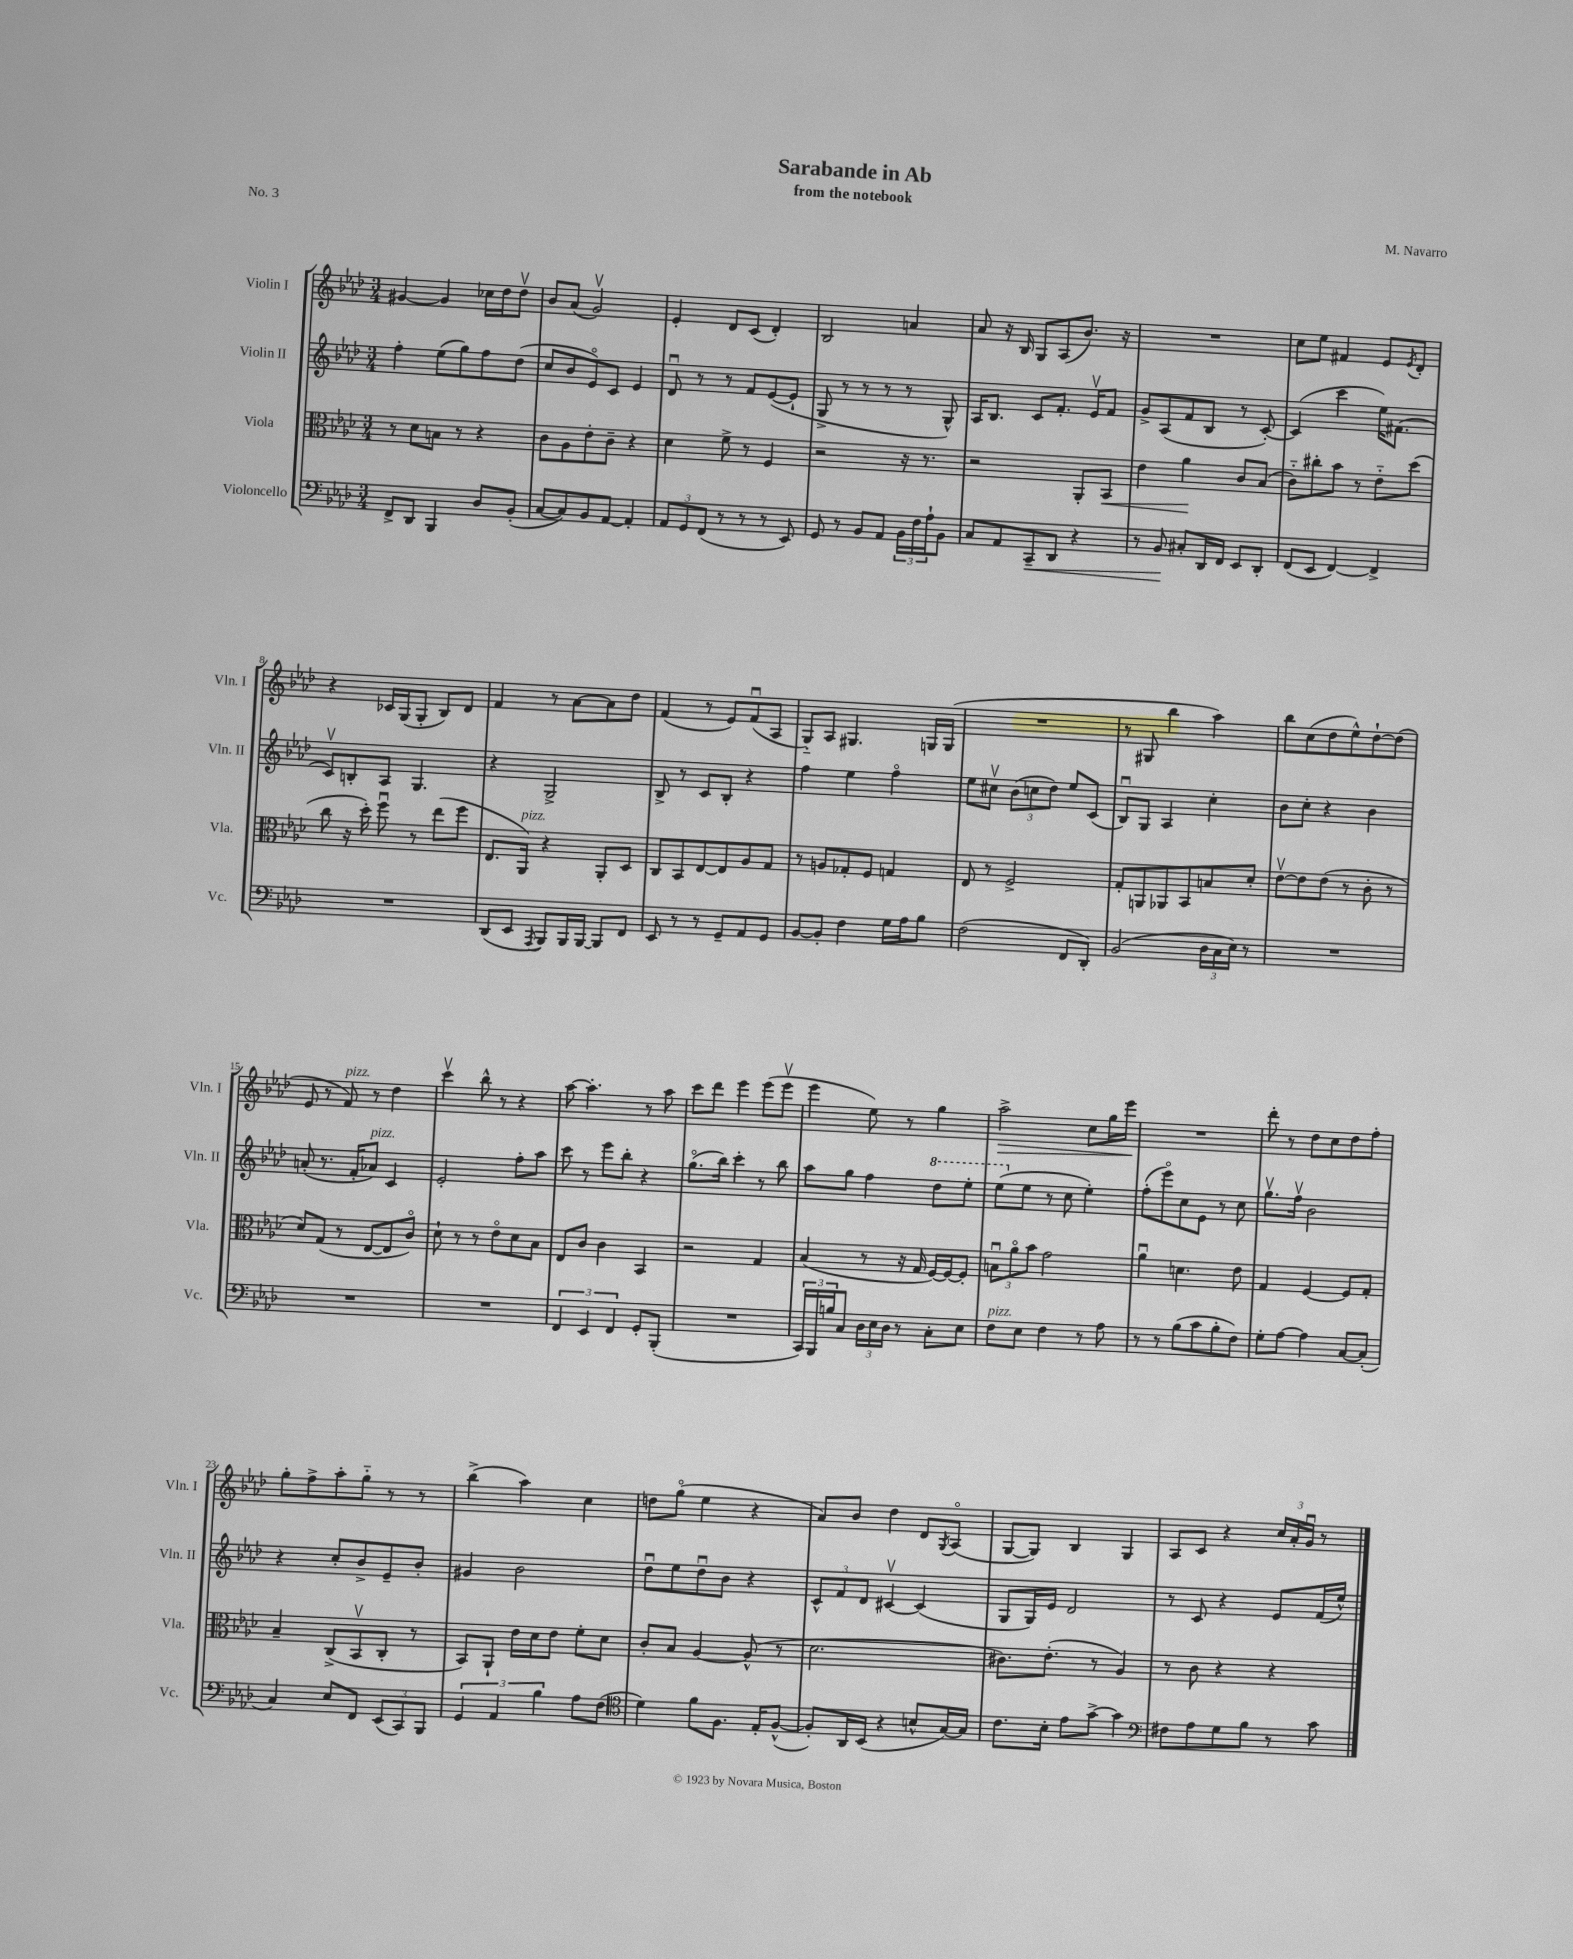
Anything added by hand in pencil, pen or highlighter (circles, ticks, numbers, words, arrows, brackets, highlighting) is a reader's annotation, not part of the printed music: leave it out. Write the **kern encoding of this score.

**kern	**dynam	**kern	**dynam	**kern	**kern	**dynam
*part4	*part4	*part3	*part3	*part2	*part1	*part1
*staff4	*staff4	*staff3	*staff3	*staff2	*staff1	*staff1
*I"Violoncello	*	*I"Viola	*	*I"Violin II	*I"Violin I	*
*I'Vc.	*	*I'Vla.	*	*I'Vln. II	*I'Vln. I	*
*clefF4	*	*clefC3	*	*clefG2	*clefG2	*
*k[b-e-a-d-]	*	*k[b-e-a-d-]	*	*k[b-e-a-d-]	*k[b-e-a-d-]	*
*M3/4	*	*M3/4	*	*M3/4	*M3/4	*
=1	=1	=1	=1	=1	=1	=1
8FF^/L	.	8r	.	4ff'\	[4g#X/	.
8DD-/J	.	8d-\L	.	.	.	.
4BBB-/	.	8Bn\J	.	(8ee-\L	4g#/]	.
.	.	8r	.	8gg\)	.	.
8D-/L	.	4r	.	8ff\	16cc-X\LL	.
.	.	.	.	.	16dd-\J	.
(8BB-'/J	.	.	.	(8dd-\J	8dd-v\J	.
=2	=2	=2	=2	=2	=2	=2
[8C/L	.	8c\L	.	8cc/L	8b-/L	.
8C/])	.	8A-\	.	8b-/	(8a-/J	.
8BB-/	.	8e-'\	.	8e-/)	2gv/)	.
[8AA-/J	.	8c~\J	.	8c/J	.	.
4AA-'/]	.	4r	.	4e-/	.	.
=3	=3	=3	=3	=3	=3	=3
12AA-/L	.	4d-\	.	8d-u/	4e-'/	.
12GG/	.	.	.	.	.	.
.	.	.	.	8r	.	.
(12FF/J	.	.	.	.	.	.
8r	.	8f^\	.	8r	8d-/L	.
8r	.	8r	.	8f/L	(8c/J	.
8r	.	4F/	.	([8e-/	4d-'/)	.
8EE-/)	.	.	.	8e-`/J]	.	.
=4	=4	=4	=4	=4	=4	=4
8GG/	.	2r	.	8G^/	2B-/	.
8r	.	.	.	8r	.	.
8BB-/L	.	.	.	8r	.	.
8AA-/J	.	.	.	8r	.	.
24BB-\LL	.	16r	.	8r	4an/	.
24F\	.	.	.	.	.	.
.	.	8.r	.	.	.	.
24A-`\J	.	.	.	.	.	.
8BB-\J	.	.	.	8G^^/)	.	.
=5	=5	=5	=5	=5	=5	=5
8C/L	.	2r	.	16A-/KL	8a-/	.
.	.	.	.	8.B-/J	.	.
8AA-/	.	.	.	.	16r	.
.	.	.	.	.	16B-/	.
!	!LO:HP:b	!	!	!	!	!
8CC~/	<	.	.	8c/L	8G/L	.
8DD-/J	.	.	.	8.f'/J	(8A-/	.
4r	.	8AA-'/L	.	.	8.b-/J)	.
.	.	.	.	16e-v/KL	.	.
!	!	!	!LO:HP:b	!	!	!
.	.	8BB-/J	<	8f/J	.	.
.	.	.	.	.	16r	.
=6	=6	=6	=6	=6	=6	=6
8r	.	4e-\	.	8g^/L	2.r	.
8BB-/	.	.	.	(8A-/	.	.
8C#X'/L	[	4a-\	.	8f/	.	.
16DD-/L	.	.	.	8B-/J	.	.
16FF/JJ	.	.	.	.	.	.
8EE-/L	.	8c/L	[	8r	.	.
8DD-'/J	.	(8B-/J	.	[8c'/)	.	.
=7	=7	=7	=7	=7	=7	=7
(8FF/L	.	8c\L)	.	(4c/]	8cc\L	.
8EE-/J	.	8cc#X'\	.	.	8ee-\J	.
[4FF/)	.	8b-\J	.	4ccc\	4f#X/	.
.	.	8r	.	.	.	.
4FF^/]	.	8e-\L	.	16ee-\KL)	8e-/L	.
.	.	.	.	(8.f#X\J	.	.
.	.	.	.	.	8qe-/	.
.	.	(8dd-\J	.	.	8d-'/J	.
!!LO:LB:g=z
=8	=8	=8	=8	=8	=8	=8
2.r	.	8cc\	.	8cv/L)	4r	.
.	.	16r	.	8Bn'/	.	.
.	.	16dd-'\)	.	.	.	.
.	.	8ffu\	.	8A-/J	16c-X/LL	.
.	.	.	.	.	(16G/J	.
.	.	8r	.	4.G/	8G'/J	.
.	.	(8ee-\L	.	.	8B-/L)	.
.	.	8ff\J	.	.	8d-/J	.
=9	=9	=9	=9	=9	=9	=9
(8DD-/L	.	8.E-/L	.	4r	4f/	.
8EE-/J	.	.	.	.	.	.
!	!	!LO:TX:a:i:t=pizz.	!	!	!	!
.	.	16AA-/Jk)	.	.	.	.
8qAAA-/	.	.	.	.	.	.
8BBB-/L)	.	4r	.	2G^/	8r	.
16BBB-/L	.	.	.	.	[8a-\L	.
[16BBB-/JJ	.	.	.	.	.	.
8BBB-/L]	.	8AA-'/L	.	.	8a-\]	.
8FF/J	.	8D-/J	.	.	8dd-\J	.
=10	=10	=10	=10	=10	=10	=10
8EE-/	.	8C/L	.	8B-^/	(4f/	.
8r	.	8BB-/	.	8r	.	.
8r	.	[8E-/	.	8c/L	8r	.
8GG~/L	.	8E-/]	.	8B-'/J	8e-/L)	.
8AA-/	.	8A-/	.	4r	(8fu/	.
8GG/J	.	8G/J	.	.	8A-/J	.
=11	=11	=11	=11	=11	=11	=11
[8BB-/L	.	8r	.	4ff\	8G/L)	.
8BB-'/J]	.	8An/L	.	.	8A-/J	.
4F\	.	8G-X'/	.	4ee-\	4.G#X/	.
.	.	8F/J	.	.	.	.
16G\LL	.	4Gn/	.	4ff\	.	.
16A-\J	.	.	.	.	.	.
8B-\J	.	.	.	.	16Gn/LL	.
.	.	.	.	.	(16G/JJ	.
=12	=12	=12	=12	=12	=12	=12
(2F\	.	8E-/	.	8ee-\L	2.r	.
.	.	8r	.	8cc#Xv\J	.	.
.	.	2F^/	.	(12b-\L	.	.
.	.	.	.	12ccn\	.	.
.	.	.	.	12dd-\J)	.	.
8FF/L	.	.	.	8ee-/L	.	.
8DD-'/J)	.	.	.	(8c/J	.	.
=13	=13	=13	=13	=13	=13	=13
(2BB-/	.	8G'/L	.	8B-u/L)	8r	.
.	.	8AAn/	.	8G/J	8G#X/	.
.	.	8AA-X/	.	4A-/	4bb-\	.
.	.	8BB-/	.	.	.	.
24D-\LL	.	8Bn/	.	4cc'\	4aa-\)	.
24C\	.	.	.	.	.	.
24E-\JJ)	.	.	.	.	.	.
8r	.	8d-'/J	.	.	.	.
=14	=14	=14	=14	=14	=14	=14
2.r	.	[8e-v\L	.	8b-\L	8bb-\L	.
.	.	8e-\]	.	8cc'\J	(8cc\	.
.	.	(8e-\J	.	4r	8dd-\	.
.	.	8r	.	.	8ee-^^\)	.
.	.	8c'\	.	4b-\	[8dd-`\	.
.	.	8r	.	.	(8dd-\J]	.
!!LO:LB:g=z
=15	=15	=15	=15	=15	=15	=15
2.r	.	8d-/L)	.	(8an'/	8e-/	.
.	.	(8G/J	.	8.r	8r	.
!	!	!	!	!	!LO:TX:a:i:t=pizz.	!
.	.	8r	.	.	8f/)	.
.	.	.	.	16f'/KL	.	.
!	!	!	!	!LO:TX:a:i:t=pizz.	!	!
.	.	[8E-/L	.	8a-X/J)	8r	.
.	.	8E-/]	.	4c/	4dd-\	.
.	.	8c/J)	.	.	.	.
=16	=16	=16	=16	=16	=16	=16
2.r	.	8d-`\	.	2e-'/	4cccv\	.
.	.	8r	.	.	.	.
.	.	8r	.	.	8bb-^^\	.
.	.	8e-\L	.	.	8r	.
.	.	8d-\	.	8ff'\L	4r	.
.	.	8B-\J	.	8aa-\J	.	.
=17	=17	=17	=17	=17	=17	=17
6FF/	.	8E-/L	.	8ccc\	[8aa-\	.
.	.	8c/J	.	8r	4.aa-'\]	.
6EE-/	.	.	.	.	.	.
.	.	4c\	.	8eee-\L	.	.
6FF/	.	.	.	.	.	.
.	.	.	.	8bb-'\J	.	.
8GG'/L	.	4BB-/	.	4r	8r	.
(8BBB-'/J	.	.	.	.	8aa-\	.
=18	=18	=18	=18	=18	=18	=18
2.r	.	2r	.	(8.gg\L	8ccc\L	.
.	.	.	.	.	8ddd-\J	.
.	.	.	.	16bb-\Jk)	.	.
.	.	.	.	4ccc'\	4eee-\	.
.	.	4G/	.	8r	(8eee-\L	.
.	.	.	.	8bb-\	8eee-v\J	.
=19	=19	=19	=19	=19	=19	=19
24CC/LL)	.	(4B-/	.	8aa-\L	4eee-\	.
24BBB-/	.	.	.	.	.	.
24Bn/J	.	.	.	.	.	.
8C/J	.	.	.	8gg\J	.	.
24D-\LL	.	8r	.	4ff\	8ee-\)	.
24E-\	.	.	.	.	.	.
24D-\JJ	.	.	.	.	.	.
8r	.	16r	.	.	8r	.
.	.	16G/	.	.	.	.
*	*	*	*	*8va	*	*
8C'\L	.	[16F/LL)	.	8ddd-\L	4gg\	.
.	.	16F/J_	.	.	.	.
8E-\J	.	8F'/J]	.	8eee-'\J	.	.
=20	=20	=20	=20	=20	=20	=20
!LO:TX:a:i:t=pizz.	!	!	!	!	!	!
!	!	!	!	!	!	!LO:HP:b
8F\L	.	12Bnu\L	.	(8eee-\L	2aa-^\	>
.	.	12a-\	.	.	.	.
*	*	*	*	*X8va	*	*
8E-\J	.	.	.	8ee-\J	.	.
.	.	12b-\J	.	.	.	.
4F\	.	2g\	.	8r	.	.
.	.	.	.	8cc\	.	.
8r	.	.	.	4ee-'\)	8cc\L	.
8A-\	.	.	.	.	16gg\L	.
.	.	.	.	.	16eee-\JJ	.
.	.	.	.	.	.	]
=21	=21	=21	=21	=21	=21	=21
8r	.	4a-u\	.	(8ff'\L	2.r	.
8r	.	.	.	8eee-\)	.	.
(8B-\L	.	4.dn\	.	8cc\	.	.
8c\	.	.	.	8e-\J	.	.
8B-'\	.	.	.	8r	.	.
8F\J)	.	8e-\	.	8cc\	.	.
=22	=22	=22	=22	=22	=22	=22
8G'\L	.	4G/	.	8.ggv\L	8ddd-'\	.
[8A-\J	.	.	.	.	8r	.
.	.	.	.	16ffv\Jk	.	.
4A-\]	.	[4F/	.	2b-\	8dd-\L	.
.	.	.	.	.	8cc\	.
[8C/L	.	8F/L]	.	.	8dd-\	.
(8C'/J]	.	8G'/J	.	.	8ff'\J	.
!!LO:LB:g=z
=23	=23	=23	=23	=23	=23	=23
4C/)	.	4B-~/	.	4r	8gg'\L	.
.	.	.	.	.	8ff^\	.
8E-/L	.	(8C^/L	.	8cc'/L	8aa-'\	.
8FF/J	.	8BB-v/	.	8b-^/	8gg\J	.
(12EE-/L	.	8C'/J	.	8e-~/	8r	.
12CC/)	.	.	.	.	.	.
.	.	8r	.	8b-'/J	8r	.
12BBB-/J	.	.	.	.	.	.
=24	=24	=24	=24	=24	=24	=24
6GG/	.	8BB-/L)	.	4g#X/	(4bb-^\	.
.	.	8AA-`/J	.	.	.	.
6AA-/	.	.	.	.	.	.
.	.	16e-\LL	.	2b-\	4aa-\)	.
.	.	16d-\J	.	.	.	.
6B-\	.	.	.	.	.	.
.	.	8e-\J	.	.	.	.
8A-\L	.	8f'\L	.	.	4cc\	.
(8F\J	.	8d-\J	.	.	.	.
=25	=25	=25	=25	=25	=25	=25
*clefC4	*	*	*	*	*	*
4d-\)	.	8c'/L	.	8dd-u\L	8ddn\L	.
.	.	8B-/J	.	8ee-\	(8gg\J	.
8f\L	.	[4A-/	.	8dd-u\	4ee-\	.
8.F\J	.	.	.	8b-\J	.	.
.	.	(8A-^^/]	.	4r	4r	.
16E-'/KL	.	.	.	.	.	.
([8F^^/J	.	8r	.	.	.	.
=26	=26	=26	=26	=26	=26	=26
8F'/L])	.	2.d-\	.	12c^^/L	8a-/L)	.
.	.	.	.	12f/	.	.
16AA-/L	.	.	.	.	8b-/J	.
.	.	.	.	12d-/J	.	.
(16BB-/JJ	.	.	.	.	.	.
4r	.	.	.	[4c#Xv/	4dd-\	.
8Bn^^/L	.	.	.	(4c#/]	8d-/L	.
.	.	.	.	.	8qG/	.
[16G/L)	.	.	.	.	(8A-/J	.
16G/JJ]	.	.	.	.	.	.
=27	=27	=27	=27	=27	=27	=27
8.c\L	.	8.c#X\L)	.	8G/L	[8G/L	.
.	.	.	.	16G/L)	8G/J])	.
16B-'\Jk	.	(8.e-'\J	.	16e-/JJ	.	.
8e-\L	.	.	.	2d-/	4B-/	.
[8g^\J	.	8r	.	.	.	.
4g\]	.	4A-/)	.	.	4G/	.
=28	=28	=28	=28	=28	=28	=28
*clefF4	*	*	*	*	*	*
8F#X\L	.	8r	.	8r	8A-/L	.
8A-\	.	8c\	.	8c/	8c/J	.
8G\	.	4r	.	4r	4r	.
8B-\J	.	.	.	.	.	.
8r	.	4r	.	8e-/L	24cc/LL	.
.	.	.	.	.	24a-'/	.
.	.	.	.	.	24gu/JJ	.
8c\	.	.	.	(16f/L	8r	.
.	.	.	.	16ee-^^/JJ)	.	.
==	==	==	==	==	==	==
*-	*-	*-	*-	*-	*-	*-
